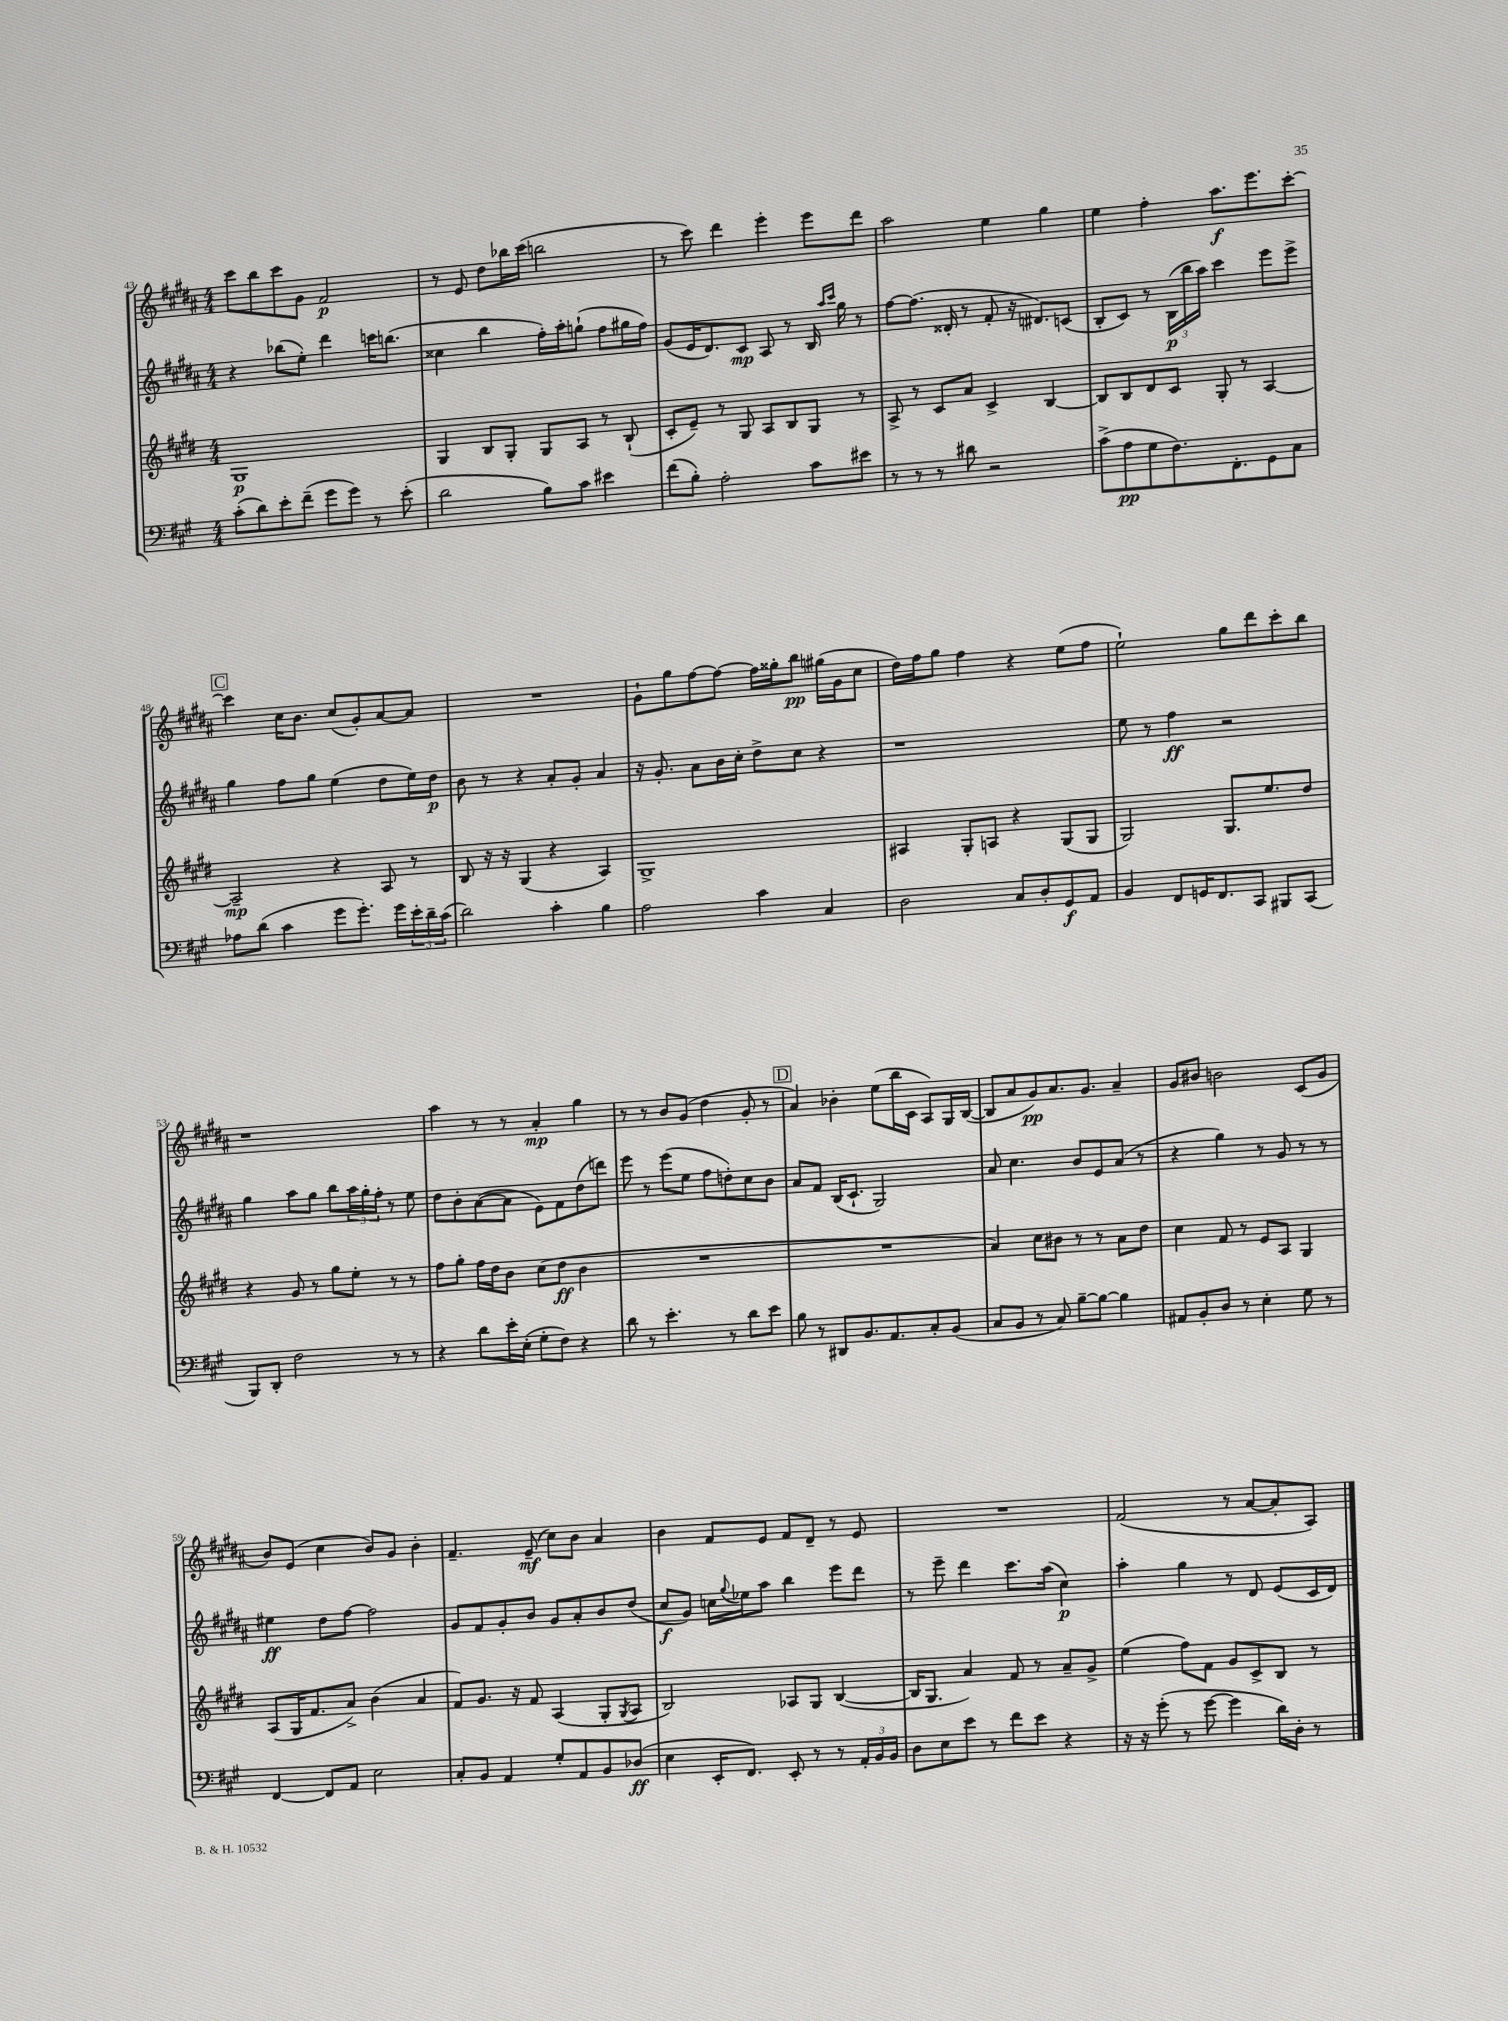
<<
\new StaffGroup <<
\new Staff = "s0" {
    \clef treble \key b \major \numericTimeSignature \time 4/4
    cis'''8 b''8 cis'''8 gis'8 fis'2\p |
    r8 e'8 dis''8 bes''16 cis'''16( b''2 |
    r8 cis'''8) dis'''4 e'''4-. e'''8 dis'''8 |
    ais''2 e''4 gis''4 |
    e''4 fis''4-. ais''8.\f e'''8. cis'''8~-. |
    \mark \markup { \box "C" } cis'''4 cis''16 b'8. cis''8( gis'8-.) ais'8~ ais'8 |
    R1 |
    gis'8-! gis''8 fis''8~ fis''8~ fis''16 gisis''16-. b''8\pp gis''16( gis'16 cis''8 |
    dis''16) fis''16 gis''8 fis''4 r4 e''8( fis''8 |
    e''2-!) gis''8 dis'''8 cis'''8-. b''8 |
    r1 |
    ais''4 r8 r8 ais'4-.\mp gis''4 |
    r8 r8 b'8 gis'8( dis''4 gis'8-. r8 |
    \mark \markup { \box "D" } ais'4) bes'4-. e''8( b''16 cis'16 ais8) gis16 b16~( |
    b8 ais'8 gis'8\pp) ais'8. gis'8. ais'4-- |
    gis'8 bis'8 b'2 cis'8( gis'8 |
    b'8) e'8( cis''4 b'8) gis'8 b'4-. |
    fis'4.-- e'8--\mf( cis''8) b'8 ais'4 |
    b'4 fis'8 e'8 fis'8 dis'8-- r8 e'8 |
    R1 |
    fis'2( r8 ais'8~ ais'8-. ais8) \bar "|." |
}
\new Staff = "s1" {
    \clef treble \key b \major \numericTimeSignature \time 4/4
    r4 bes''8( e''8-.) dis'''4 c'''16 b''8.( |
    cisis''4 b''4 fis''16-.) ais''16-. g''8-!( fis''8 gis''16 fis''16) |
    gis'8( e'16 dis'8.) cis'8\mp ais8 r8 b16 \grace { ais''16 cis'''16 } gis''16 r8 |
    fis''8~ fis''8.( disis'16-. r8 fis'8-. r16 dis'8.) c'8( |
    b8-. cis'8) r8 \tuplet 3/2 { b16\p( b''16 ais''16) } cis'''4 e'''8 e'''8-> |
    \mark \markup { \box "C" } gis''4 fis''8 gis''8 e''4( dis''8 e''16) dis''16\p |
    b'8 r8 r4 ais'8-. gis'8-. ais'4 |
    r16 gis'8.-. ais'8 b'16 cis''16-. dis''8-> cis''8 r4 |
    r1 |
    e''8 r8 fis''4\ff r2 |
    gis''4 ais''8 gis''8 b''8 \tuplet 3/2 { ais''16 gis''16-. fis''16-. } r8 e''8 |
    dis''8 b'8-. ais'8~( ais'8 e'8) fis'8 dis''8( d'''8) |
    e'''8 r8 e'''8( e''8 fis''8 d''8-.) cis''8 b'8 |
    \mark \markup { \box "D" } ais'8 fis'8 b16( cis'8.-! gis2) |
    ais'8 cis''4. b'8 e'8 ais'8( r8 |
    r4 gis''4) r8 gis'8 r8 r8 |
    eis''4\ff dis''8 fis''8~ fis''2 |
    gis'8 fis'8 gis'8-. b'8 gis'8 ais'8-. b'8 dis''8( |
    cis''8\f gis'8) c''16 \appoggiatura { gis''8 } ees''16 ais''8 b''4 e'''8 dis'''8 |
    r8 e'''8-- dis'''4 cis'''8. ais''16( cis''4\p) |
    ais''4-. gis''4 r8 dis'8 e'8( cis'16 dis'16) \bar "|." |
}
\new Staff = "s2" {
    \clef treble \key e \major \numericTimeSignature \time 4/4
    gis1\p |
    gis4 b8 gis8-. gis8 a8 r8 b8-!( |
    cis'8-. e'8--) r8 gis8 a8 b8 gis8 r8 |
    a8-> r8 cis'8 a'8 cis'4-> b4~ |
    b8 b8 dis'8 cis'8 gis8-. r8 a4~ |
    \mark \markup { \box "C" } a2--\mp r4 a8 r8 |
    b8 r16 r16 gis4( r4 a4) |
    gis1-> |
    ais4 gis8-. a8 r4 gis8( gis8 |
    gis2) gis8. e''8. dis''8 |
    r4 gis'8 r8 gis''8 e''8-. r8 r8 |
    fis''8 gis''8-. fis''16 dis''16 b'8 cis''8( dis''8\ff b'4 |
    R1 |
    \mark \markup { \box "D" } R1 |
    a'4) cis''8 bis'8 r8 r8 a'8 dis''8 |
    cis''4 fis'8 r8 e'8 a8 gis4 |
    a8( gis16 fis'8. a'8->) b'4( a'4 |
    fis'8) gis'8. r16 fis'8 a4( gis8-. \acciaccatura { gis8 } a8 |
    b2) aes8 gis8 b4~( |
    b16 gis8. a'4) fis'8 r8 a'8-- gis'8-> |
    e''4( fis''8) fis'8 gis'8 cis'8-> b8 r8 \bar "|." |
}
\new Staff = "s3" {
    \clef bass \key a \major \numericTimeSignature \time 4/4
    cis'8-.( d'8) e'8-. fis'8--( gis'8 gis'8) r8 e'8-.( |
    d'2 b8) cis'8 eis'4 |
    fis'8( b8-.) a2-. cis'8 eis'8 |
    r8 r8 r8 dis'8 r2 |
    cis'8->( a8\pp gis8 fis8.) fis,8.-. gis,8 cis8 |
    \mark \markup { \box "C" } aes8 d'8( cis'4 gis'8 gis'8.-.) gis'16 \tuplet 3/2 { e'16-. d'16-- cis'16( } |
    d'2) cis'4-. b4 |
    a2 cis'4 cis4 |
    d2 cis8 d8-. gis,8\f a,8 |
    b,4 fis,8 g,16 fis,8. cis,8 bis,,8 cis,8( |
    b,,8) d,8-. fis2 r8 r8 |
    r4 d'8 e'16-. e16-.( gis8-. fis8) r4 |
    d'8 r8 e'4.-. r8 d'8 e'8 |
    \mark \markup { \box "D" } b8 r8 dis,8 b,8. a,8. cis8-. b,8( |
    cis8 b,8 r8 cis8) b8~-- b8~ b4 |
    ais,8 b,8-. d8 r8 e4-. gis8 r8 |
    fis,4~ fis,8 a,8 e2 |
    cis8-. b,8 a,4 gis8-. a,8 b,8 des8\ff( |
    e4 e,16-. fis,8.) e,8-. r8 r8 \tuplet 3/2 { a,16-. b,16 b,16 } |
    d8 e8 e'8 r8 fis'8 e'8 r4 |
    r16 r16 gis'8-.( r8 gis'8~ gis'4 d'16) d16-. r8 \bar "|." |
}
>>
>>
\layout { \context { \Score currentBarNumber = #43 } }
